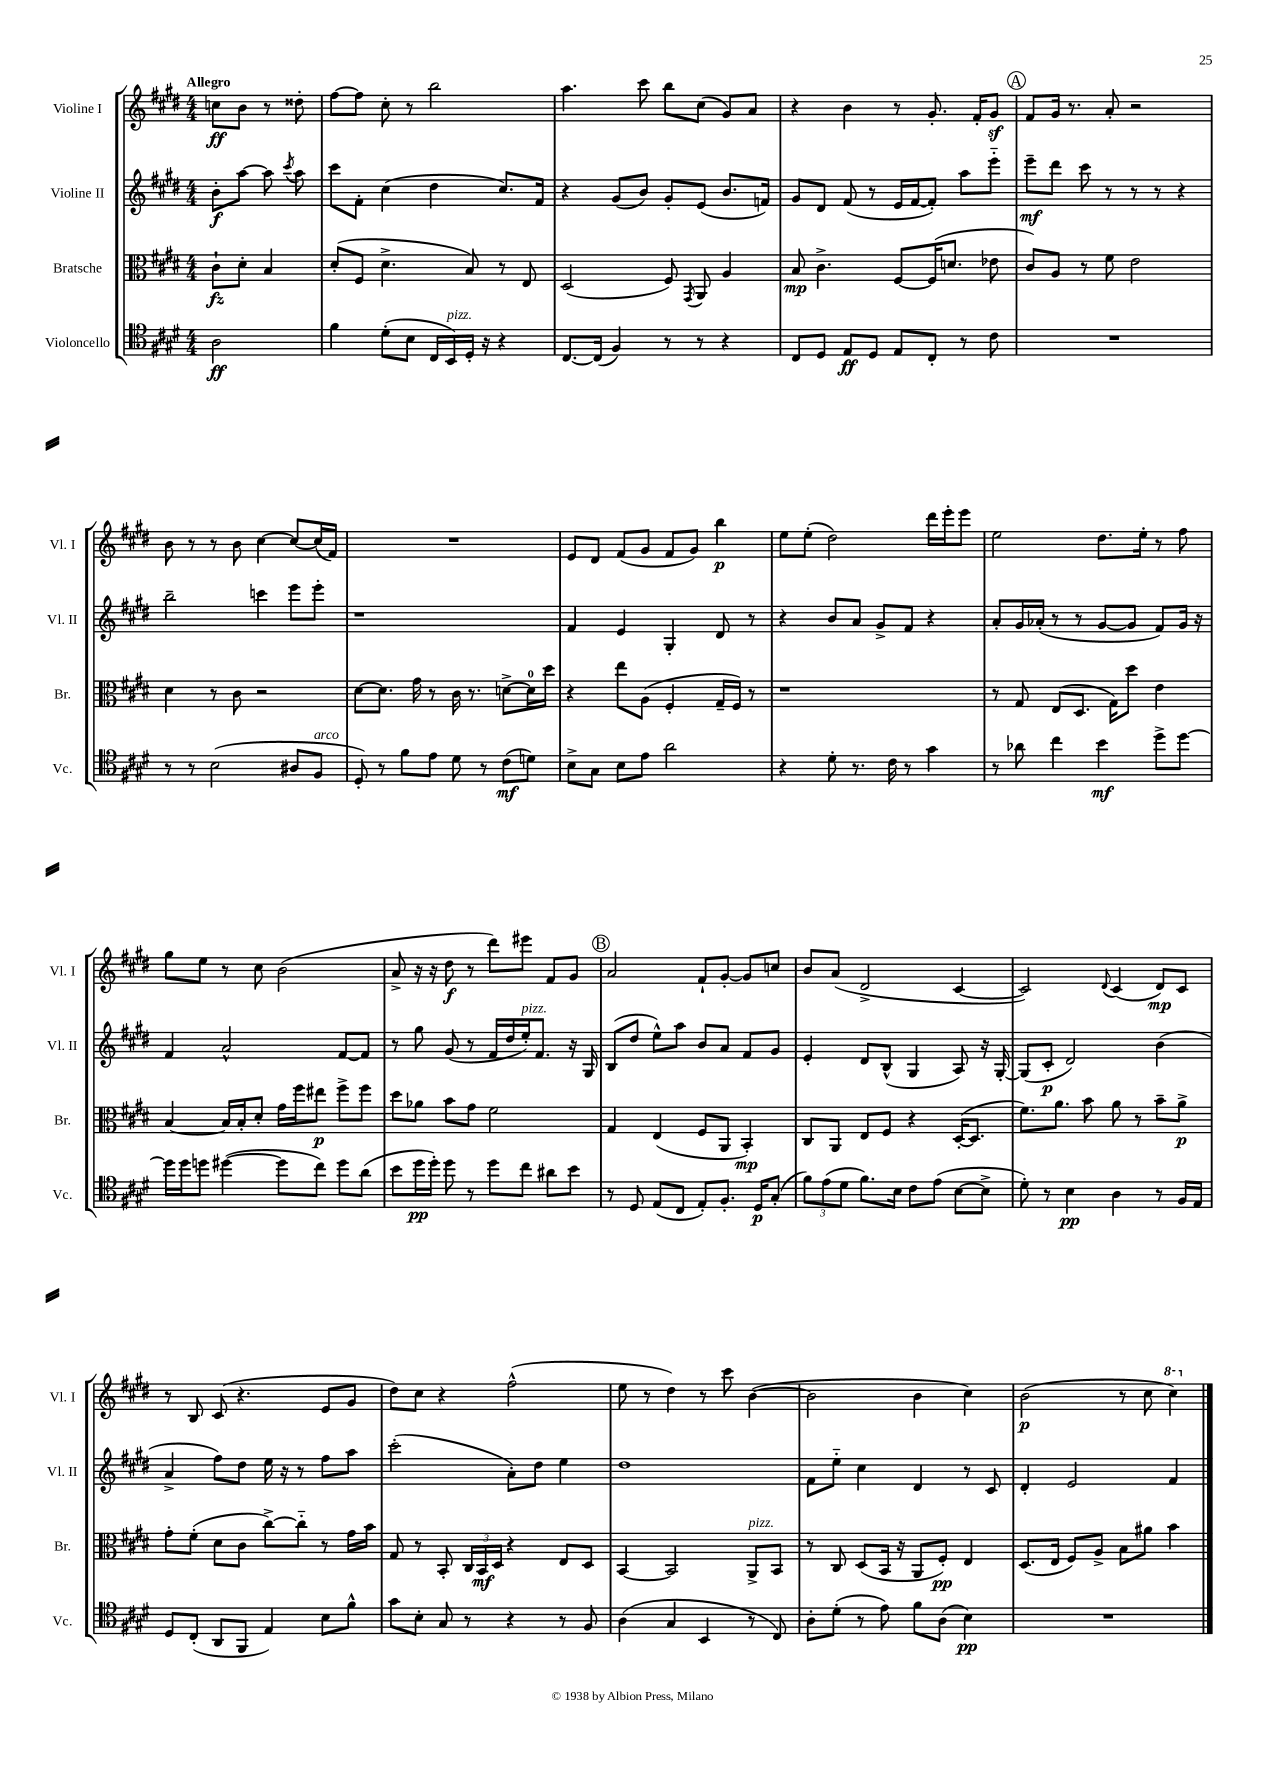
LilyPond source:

<<
\new StaffGroup <<
\new Staff = "s0" \with { instrumentName = "Violine I" shortInstrumentName = "Vl. I" } {
    \clef treble \key e \major \numericTimeSignature \time 4/4 \partial 2 \tempo "Allegro"
    \autoBeamOff c''8[\ff b'8] r8 disis''8-. |
    fis''8[~ fis''8] cis''8-. r8 b''2 |
    a''4. cis'''8 b''8[ cis''8]( gis'8[) a'8] |
    r4 b'4 r8 gis'8.-. fis'16[-. gis'8]\sf |
    \mark \markup { \circle "A" } fis'8[ gis'16] r8. a'8-. r2 |
    b'8 r8 r8 b'8 cis''4~ cis''8[~ cis''16( fis'16]) |
    R1 |
    e'8[ dis'8] fis'8[( gis'8] fis'8[ gis'8]) b''4\p |
    e''8[ e''8]-.( dis''2) dis'''16[ e'''16-. e'''8] |
    e''2 dis''8.[ e''16]-. r8 fis''8 |
    gis''8[ e''8] r8 cis''8 b'2( |
    a'8-> r16 r16 dis''8\f r8 dis'''8[) eis'''8] fis'8[ gis'8] |
    \mark \markup { \circle "B" } a'2 fis'8[-! gis'8]~-. gis'8[ c''8] |
    b'8[ a'8]( dis'2-> cis'4~ |
    cis'2) \appoggiatura { dis'8 } cis'4( dis'8[\mp) cis'8] |
    r8 b8 cis'8( r4. e'8[ gis'8] |
    dis''8[) cis''8] r4 fis''2-^( |
    e''8 r8 dis''4) r8 cis'''8 b'4~( |
    b'2 b'4 cis''4) |
    b'2\p( r8 cis''8 \ottava #1 cis'''4) \ottava #0 \bar "|." |
}
\new Staff = "s1" \with { instrumentName = "Violine II" shortInstrumentName = "Vl. II" } {
    \clef treble \key e \major \numericTimeSignature \time 4/4 \partial 2
    \autoBeamOff b'8[-.\f a''8]~ a''8 \acciaccatura { cis'''8 } a''8 |
    cis'''8[ fis'8]-. cis''4( dis''4 cis''8.[) fis'16] |
    r4 gis'8[( b'8]) gis'8[-. e'8]( b'8.[ f'16]) |
    gis'8[ dis'8] fis'8( r8 e'16[ fis'16~ fis'8]-.) a''8[ e'''8]-_ |
    \mark \markup { \circle "A" } e'''8[--\mf dis'''8] cis'''8 r8 r8 r8 r4 |
    b''2-- c'''4 e'''8[ e'''8]-. |
    r1 |
    fis'4 e'4 gis4-. dis'8 r8 |
    r4 b'8[ a'8] gis'8[-> fis'8] r4 |
    a'8[-. gis'16 aes'16]-.( r8 r8 gis'8[~ gis'8] fis'8[) gis'16] r16 |
    fis'4 a'2-^ fis'8[~ fis'8] |
    r8 gis''8 gis'8( r8 fis'16[ dis''16 e''16-.^\markup { \italic "pizz." }) fis'8.] r16 gis16 |
    \mark \markup { \circle "B" } b8[( dis''8] e''8[-^) a''8] b'8[ a'8] fis'8[ gis'8] |
    e'4-. dis'8[ b8]-^( gis4 a8) r16 gis16~-. |
    gis8[( cis'8]-.\p dis'2) b'4( |
    a'4-> fis''8[) dis''8] e''16 r16 r8 fis''8[ a''8] |
    cis'''2-.( a'8[-.) dis''8] e''4 |
    dis''1 |
    fis'8[ e''8]-_ cis''4 dis'4 r8 cis'8 |
    dis'4-. e'2 fis'4 \bar "|." |
}
\new Staff = "s2" \with { instrumentName = "Bratsche" shortInstrumentName = "Br." } {
    \clef alto \key e \major \numericTimeSignature \time 4/4 \partial 2
    \autoBeamOff cis'8[-!\fz dis'8]-. b4 |
    dis'8[-.( fis8] dis'4.-> b8) r8 e8 |
    dis2( fis8) \acciaccatura { gis,8 } a,8 a4 |
    b8\mp cis'4.-> fis8[~ fis16( d'8.] ees'8 |
    \mark \markup { \circle "A" } cis'8[) a8] r8 fis'8 e'2 |
    dis'4 r8 cis'8 r2 |
    dis'8[~ dis'8.] gis'16 r8 cis'16 r8. d'8[~-> d'16-0 dis''16] |
    r4 e''8[ a8]( fis4-. gis16[-- fis16]) r8 |
    r1 |
    r8 gis8 e8[( dis8.] gis16[) dis''8] e'4 |
    b4~ b16[ b16-. dis'8]-. gis'16[ fis''16 eis''8]\p fis''8[-> fis''8] |
    dis''8[ aes'8] b'8[ gis'8] fis'2 |
    \mark \markup { \circle "B" } gis4 e4( fis8[ a,8] b,4-.\mp) |
    cis8[ a,8] e8[ fis8] r4 dis16[~-.( dis8.] |
    fis'8.[) a'8.] b'8 a'8 r8 b'8[-- a'8]->\p |
    gis'8[-. fis'8]-.( dis'8[ cis'8] cis''8[~->) cis''8]-_ r8 gis'16[ b'16] |
    gis8 r8 b,8-. \tuplet 3/2 { cis16[ b,16\mf dis16] } r4 e8[ dis8] |
    b,4~ b,2 a,8[->^\markup { \italic "pizz." } b,8] |
    r8 cis8 dis8[( b,16] r16 a,8[ fis8]-.\pp) e4 |
    dis8.[( e16] fis8[) a8]-> b8[ ais'8] b'4 \bar "|." |
}
\new Staff = "s3" \with { instrumentName = "Violoncello" shortInstrumentName = "Vc." } {
    \clef tenor \key e \major \numericTimeSignature \time 4/4 \partial 2
    \autoBeamOff a2\ff |
    fis'4 dis'8[-.( b8] cis16[ b,16^\markup { \italic "pizz." }) dis16]-. r16 r4 |
    cis8.[~ cis16]( fis4) r8 r8 r4 |
    cis8[ dis8] e8[\ff dis8] e8[ cis8]-. r8 cis'8 |
    \mark \markup { \circle "A" } R1 |
    r8 r8 b2( ais8[ fis8]^\markup { \italic "arco" } |
    dis8-.) r8 fis'8[ e'8] dis'8 r8 cis'8[\mf( d'8]) |
    b8[-> gis8] b8[ e'8] a'2 |
    r4 dis'8-. r8. cis'16 r8 gis'4 |
    r8 aes'8 cis''4 b'4\mf dis''8[-> dis''8]~ |
    dis''16[ dis''16 d''8] dis''4~( dis''8[ cis''8]) dis''8[ a'8]( |
    b'8[ dis''16\pp dis''16]-.) dis''8 r8 dis''8[ cis''8] ais'8[ b'8] |
    \mark \markup { \circle "B" } r8 dis8 e8[( cis8] e8[-.) fis8.]-. dis16[\p gis8]-.( |
    \tuplet 3/2 { fis'8[) e'8( dis'8] } fis'8.[) b16] cis'8[ e'8]( b8[~ b8]-> |
    dis'8-.) r8 b4\pp a4 r8 fis16[ e16] |
    dis8[ cis8]-.( a,8[ fis,8] e4) b8[ fis'8]-^ |
    gis'8[ b8]-. gis8 r8 r4 r8 fis8 |
    a4( gis4 b,4 r8 cis8) |
    a8[-. dis'8]-.( r8 e'8) fis'8[ a8]( b4\pp) |
    R1 \bar "|." |
}
>>
>>
\layout { \context { \Score \remove "Bar_number_engraver" } }
